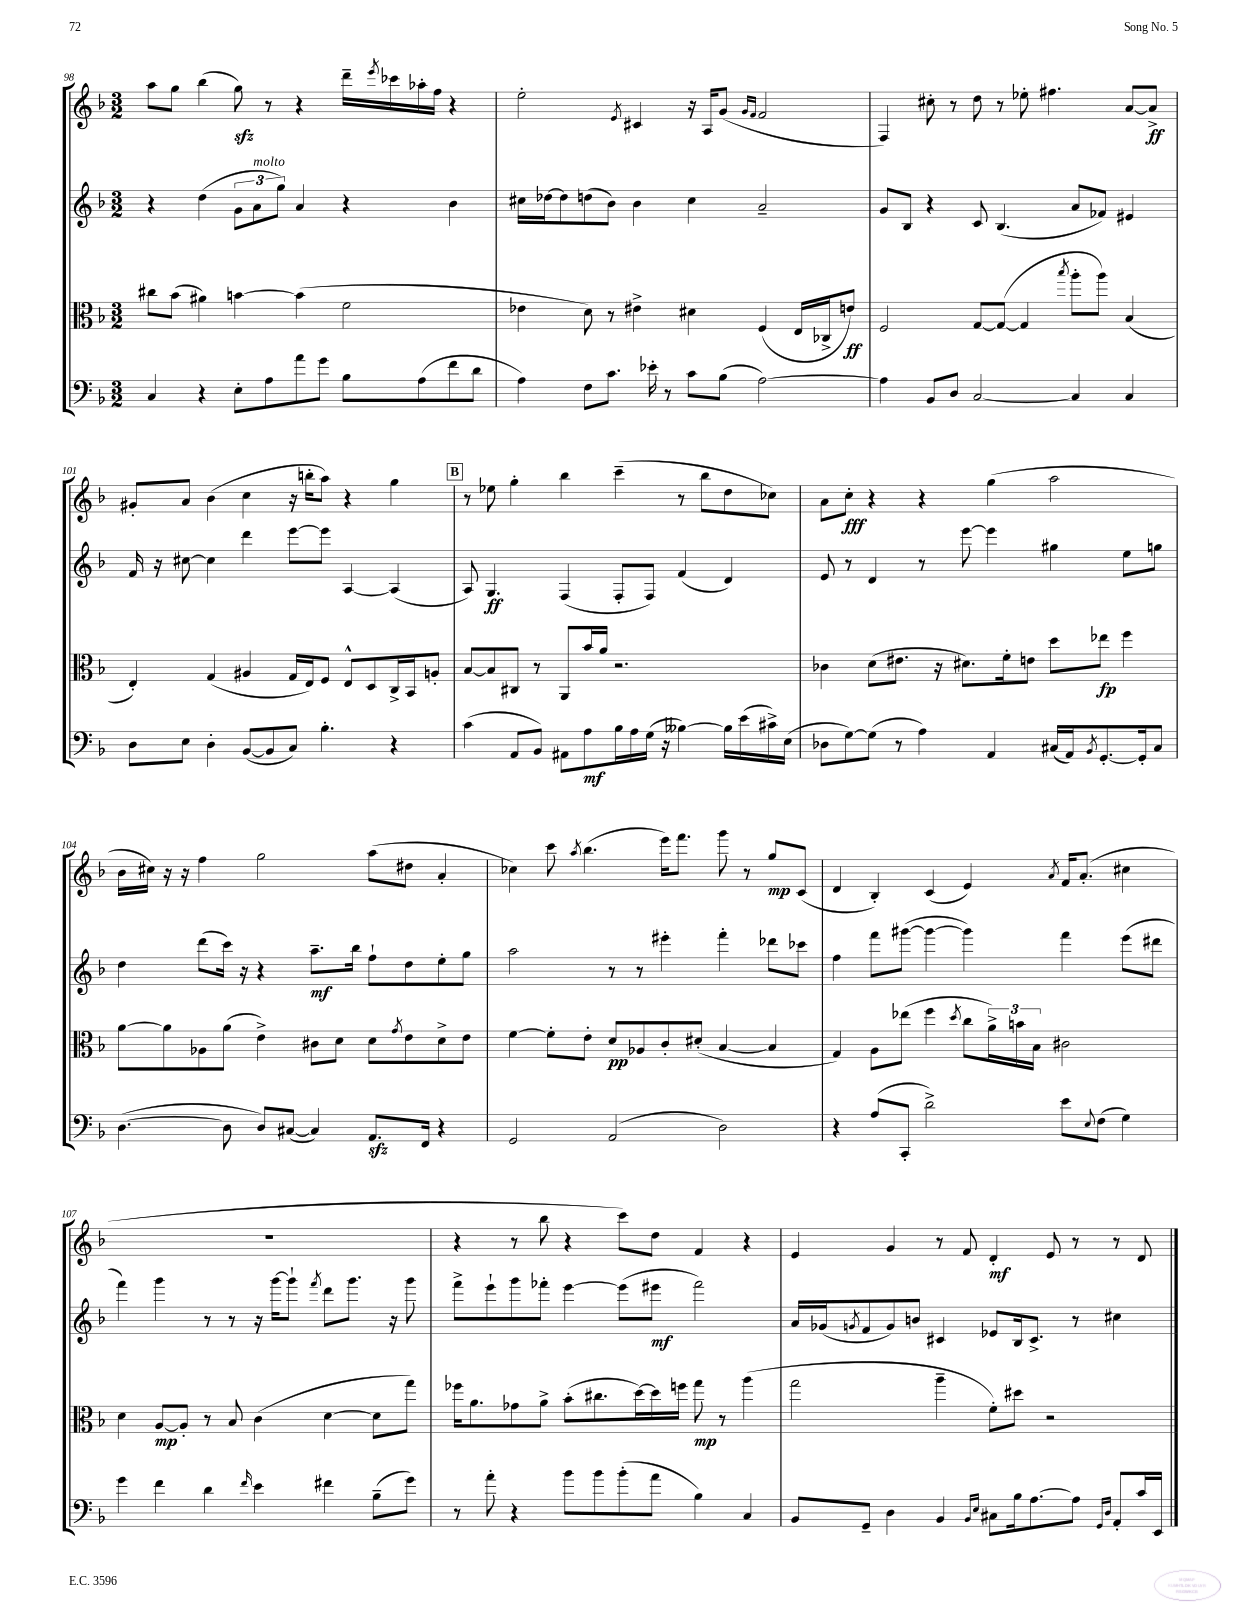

**kern	**kern	**kern	**kern
*staff4	*staff3	*staff2	*staff1
*clefF4	*clefC3	*clefG2	*clefG2
*k[b-]	*k[b-]	*k[b-]	*k[b-]
*M3/2	*M3/2	*M3/2	*M3/2
4C/	8cc#\L	4r	8aa\L
.	(8b-\J	.	8gg\J
4r	4a#\)	(4dd\	(4bb-\
8E'\L	[4b\	12g\L	8gg\)
.	.	12a\	.
8A\	.	.	8r
.	.	12gg\J)	.
8a\	(4b\]	4a/	4r
8g\J	.	.	.
8B-\L	2f\	4r	16ddd~\LL
.	.	.	8qeee/
.	.	.	16ccc-\
(8A\	.	.	16aa-'\
.	.	.	16ff\JJ
8f\	.	4b-\	4r
8d\J	.	.	.
=	=	=	=
4A\)	4e-\	16cc#\LL	2ee'\
.	.	[16dd-\J	.
.	.	8dd-\]	.
8F\L	8d\)	(8dd\	.
8.c\J	8r	8b-\J)	.
.	.	.	8qe/
.	4e#^\	4b-\	4c#/
16e-'\	.	.	.
8r	.	.	.
8c\L	4d#\	4cc#\	16r
.	.	.	16A/LK
(8B-\J	.	.	(8g/J
.	.	.	16qqg/LL
.	.	.	16qqf/JJ
[2A\)	(4F/	2a~/	2f/
.	16E/LL	.	.
.	16C-^/J	.	.
.	8e/J)	.	.
=	=	=	=
4A\]	2F/	8g/L	4F/)
.	.	8B-/J	.
8BB-/L	.	4r	8cc#'\
8D/J	.	.	8r
[2C/	[8G/L	8c/	8dd\
.	(8G/_J	(4.B-/	8r
.	4G/]	.	8ee-'\
.	.	.	4.ff#\
.	8qbb-/	.	.
4C/]	8aa'\L	8a/L	.
.	8aa\J)	8f-/J)	.
4C/	(4B-/	4e#/	[8a/L
.	.	.	8a^/]J
=	=	=	=
8D\L	4E'/)	16f/	8g#'/L
.	.	16r	.
8E\J	.	[8cc#\	8a/J
4D'\	(4G/	4cc#\]	(4b-\
([8BB-/L	4A#/	4ddd\	4cc\
8BB-/]	.	.	.
8C/J)	16G/LL	[8eee\L	16r
.	16E/J)	.	16bb'\LK
4.B-'\	8F/J	8eee\]J	8aa\J)
.	8E^^/L	[4A/	4r
.	8D/	.	.
4r	16C^/L	(4A/]	4gg\
.	16BB-/J	.	.
.	8A'/J	.	.
=	=	=	=
(4c\	[8B-/L	8A/)	8r
.	8B-/]	4.G/	8ee-\
8AA/L	8C#/J	.	4gg'\
8BB-/J)	8r	.	.
8AA#\L	8AA/L	(4F/	4bb-\
8A\	16b-/L	.	.
.	16a/JJ	.	.
16B-\L	2.r	8F'/L	(4ccc~\
16A\	.	.	.
(16G\JJ	.	8F/J)	.
16r	.	.	.
[4B--\)	.	(4f/	8r
.	.	.	8bb-\L
16B--\]LL	.	4d/)	8dd\
(16e\	.	.	.
16c#^\)	.	.	8cc-\J)
(16E\JJ	.	.	.
=	=	=	=
8D-\L	4c-\	8e/	8a\L
[8G\)	.	8r	8cc'\J
(8G\]J	(8d\L	4d/	4r
8r	8.e#\J	.	.
4A\)	.	8r	4r
.	16r	.	.
.	8.d#\L)	[8eee\	.
4AA/	.	4eee\]	(4gg\
.	16f'\k	.	.
.	8e\J	.	.
(16C#/LL	8dd\L	4gg#\	2aa\
16AA/J)	.	.	.
8qBB-/	.	.	.
[8.GG'/	8ee-\J	.	.
.	4ff\	8ee\L	.
16GG'/]k	.	.	.
8C#/J	.	8gg\J	.
=	=	=	=
([4.D\	[8a\L	4dd\	16b-\LL
.	.	.	16cc#\JJ)
.	8a\]	.	16r
.	.	.	16r
.	8A-\	(8ddd\L	4ff\
8D\]	(8a\J	16ccc\Jk)	.
.	.	16r	.
8D/L)	4e^\)	4r	2gg\
([8C#/J	.	.	.
4C#/])	8c#\L	8.aa~\L	.
.	8d\J	.	.
.	.	16bb-\Jk	.
8.AA/L	8d\L	8ff`\L	(8aa\L
.	8qg/	.	.
.	8e\	8dd\	8dd#\J
16FF/Jk	.	.	.
4r	8d^\	8ee'\	4a'/
.	8e\J	8gg\J	.
=	=	=	=
2GG/	[4f\	2aa\	4cc-\)
.	8f'\]L	.	8ccc\
.	.	.	8qaa/
.	8e'\J	.	(4.bb-\
(2AA/	8d/L	8r	.
.	8A-/	8r	.
.	8c'/	4eee#'\	16eee\LK)
.	.	.	8.fff\J
.	(8d#'/J	.	.
2D\)	[4B-/	4fff'\	8ggg\
.	.	.	8r
.	4B-/]	8ddd-\L	8gg/L
.	.	8ccc-\J	(8c/J
=	=	=	=
4r	4G/)	4ff\	4d/
(8A/L	8A\L	8fff\L	4B-'/)
8CC'/J	(8ee-\J	([8ggg#\J	.
2d^\)	4ff\	4ggg#\_	(4c/
.	8qdd/	.	.
.	8cc\L	4ggg#\])	4e/)
.	24a^\L)	.	.
.	24b\	.	.
.	24B-\JJ	.	.
.	.	.	8qa/
8e\L	2c#\	4fff\	16f/LK
.	.	.	(8.a'/J
8qqE/	.	.	.
(8F\J	.	.	.
4G\)	.	(8eee\L	4cc#\
.	.	8ddd#\J	.
=	=	=	=
4g\	4d\	4fff\)	1.r
4f\	[8A/L	4ggg\	.
.	8A'/]J	.	.
4d\	8r	8r	.
.	8B-/	8r	.
16qqf/	.	.	.
4e\	(4c\	16r	.
.	.	[16ggg\LK	.
.	.	8ggg`\]J	.
.	.	8qfff/	.
4f#\	[4d\	8ddd\L	.
.	.	8.ggg\J	.
(8B-~\L	8d\]L	.	.
.	.	16r	.
8g\J)	8gg\J)	8ggg\	.
=	=	=	=
8r	16ff-\LK	8fff^\L	4r
.	8.a\	.	.
8a'\	.	8eee`\	.
4r	8g-\	8ggg\	8r
.	8a^\J	8fff-'\J	8bb-\
8b-\L	(8b-'\L	[4eee\	4r
8b-\	8.cc#\	.	.
(8b-'\	.	(8eee\]L	8ccc\L)
.	[16dd\L)	.	.
8a\J	16dd\]	8eee#\J	8dd\J
.	16ff\JJ	.	.
4B-\)	8gg\	2fff-\)	4f/
.	8r	.	.
4C/	(4aa\	.	4r
=	=	=	=
8BB-/L	2gg\	16a/LL	4e/
.	.	(16g-/J	.
.	.	8qg/	.
8GG~/J	.	8f/	.
4D\	.	8g/)	4g/
.	.	8b/J	.
4BB-/	4aa~\	4c#/	8r
.	.	.	8f/
16qqBB-/LL	.	.	.
16qqE/JJ	.	.	.
8C#\L	8f'\L)	8e-/L	4d'/
16B-\k	8dd#\J	16B-/k	.
[8.A\	.	8.c#^/J	.
.	2r	.	8e/
8A\]J	.	8r	8r
16qqGG/LL	.	.	.
16qqD/JJ	.	.	.
8AA'/L	.	4cc#\	8r
16c/L	.	.	8d/
16EE/JJ	.	.	.
==	==	==	==
*-	*-	*-	*-
